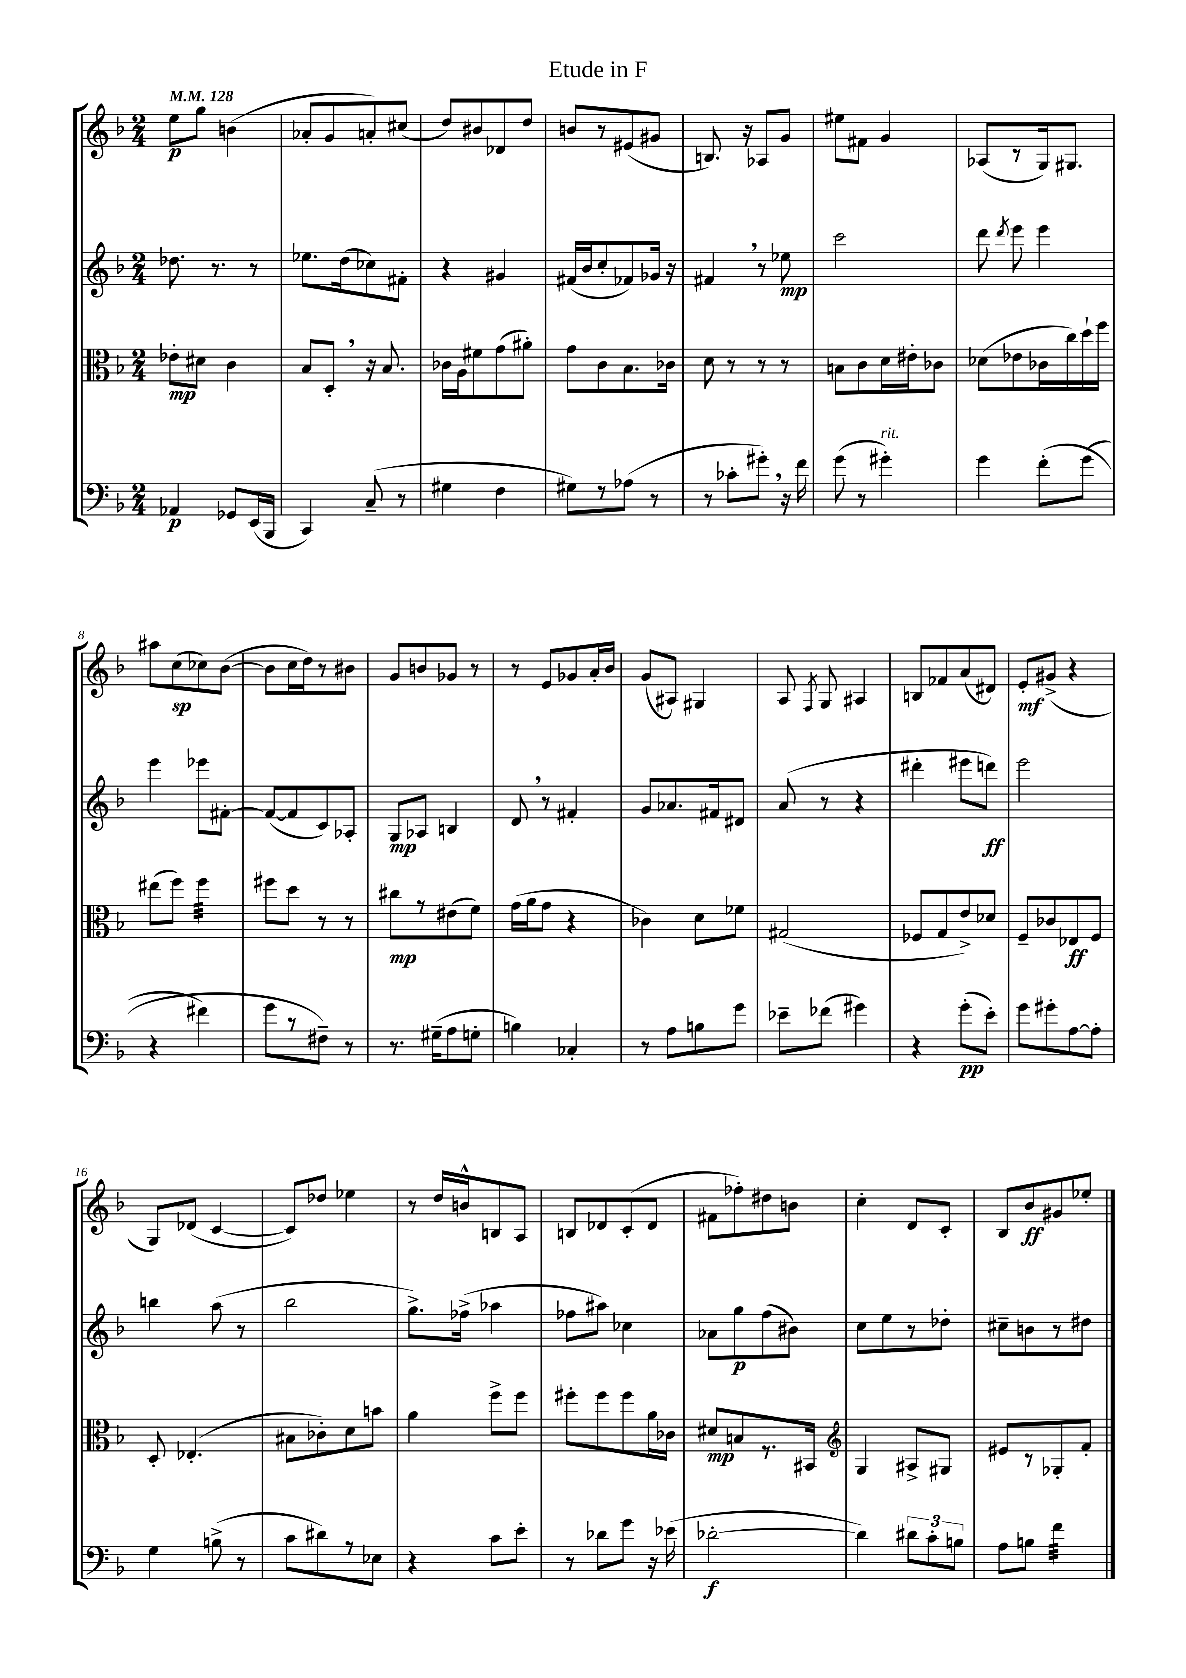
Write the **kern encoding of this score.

**kern	**dynam	**kern	**dynam	**kern	**dynam	**kern	**dynam
*part4	*part4	*part3	*part3	*part2	*part2	*part1	*part1
*staff4	*staff4	*staff3	*staff3	*staff2	*staff2	*staff1	*staff1
*clefF4	*	*clefC3	*	*clefG2	*	*clefG2	*
*k[b-]	*	*k[b-]	*	*k[b-]	*	*k[b-]	*
*M2/4	*	*M2/4	*	*M2/4	*	*M2/4	*
*MM128	*	*MM128	*	*MM128	*	*MM128	*
=1	=1	=1	=1	=1	=1	=1	=1
4AA-X/	p	8e-X'\L	mp	8.dd-X\	.	8ee\L	p
.	.	8d#X\J	.	.	.	8gg\J	.
.	.	.	.	8.r	.	.	.
8GG-X/L	.	4c\	.	.	.	(4bn\	.
(16EE/L	.	.	.	8r	.	.	.
16BBB-/JJ	.	.	.	.	.	.	.
=2	=2	=2	=2	=2	=2	=2	=2
4CC/)	.	8B-/L	.	8.ee-X\L	.	8a-X'/L	.
.	.	8D',/J	.	.	.	8g/	.
.	.	.	.	(16dd\k	.	.	.
(8C~/	.	16r	.	8cc-X\)	.	8an'/)	.
.	.	8.B-/	.	.	.	.	.
8r	.	.	.	8f#X'\J	.	(8cc#X/J	.
=3	=3	=3	=3	=3	=3	=3	=3
4G#X\	.	16c-X\LL	.	4r	.	8dd/L)	.
.	.	16A\J	.	.	.	.	.
.	.	8f#X\	.	.	.	8b#X/	.
4F\	.	(8g\	.	4g#X/	.	8d-X/	.
.	.	8a#X'\J)	.	.	.	8dd/J	.
=4	=4	=4	=4	=4	=4	=4	=4
8G#X\L)	.	8g\L	.	(16f#X/LL	.	8bn/L	.
.	.	.	.	16b-/J	.	.	.
8r	.	8c\	.	8cc'/	.	8r	.
(8A-X\J	.	8.B-\	.	8f-X/)	.	(8e#X/	.
8r	.	.	.	16g-X/Jk	.	8g#X/J	.
.	.	16c-X\Jk	.	16r	.	.	.
=5	=5	=5	=5	=5	=5	=5	=5
8r	.	8d\	.	4f#X,/	.	8.Bn/)	.
8c-X'\L	.	8r	.	.	.	.	.
.	.	.	.	.	.	16r	.
8g#X',\J)	.	8r	.	8r	.	8A-X/L	.
16r	.	8r	.	8ee-X\	mp	8g/J	.
16f\	.	.	.	.	.	.	.
=6	=6	=6	=6	=6	=6	=6	=6
(8g\	.	8Bn\L	.	2ccc\	.	8ee#X\L	.
8r	.	8c\	.	.	.	8f#X\J	.
!LO:TX:a:i:t=rit.	!	!	!	!	!	!	!
4g#X'\)	.	16d\L	.	.	.	4g/	.
.	.	16e#X'\J	.	.	.	.	.
.	.	8c-X\J	.	.	.	.	.
=7	=7	=7	=7	=7	=7	=7	=7
4g\	.	(8d-X\L	.	8ddd\	.	(8A-X/L	.
.	.	.	.	8qddd/	.	.	.
.	.	8e-X\	.	8eee\	.	8r	.
(8f'\L	.	16c-X\L	.	4eee\	.	16G/k)	.
.	.	16cc\)	.	.	.	8.G#X/J	.
(8g\J	.	16dd`\	.	.	.	.	.
.	.	16ff\JJ	.	.	.	.	.
!!LO:LB:g=z
=8	=8	=8	=8	=8	=8	=8	=8
4r	.	(8ee#X\L	.	4eee\	.	8aa#X\L	.
.	.	8ff\J)	.	.	.	(8cc\	sp
*	*	*tremolo	*	*	*	*	*
4f#X\)	.	32ff\LLL	.	8eee-X\L	.	8cc-X\)	.
.	.	32ff\	.	.	.	.	.
.	.	32ff\	.	.	.	.	.
.	.	32ff\	.	.	.	.	.
.	.	32ff\	.	[8f#X'\J	.	([8b-\J	.
.	.	32ff\	.	.	.	.	.
.	.	32ff\	.	.	.	.	.
.	.	32ff\JJJ	.	.	.	.	.
*	*	*Xtremolo	*	*	*	*	*
=9	=9	=9	=9	=9	=9	=9	=9
8g\L	.	8ff#X\L	.	(8f#/L_	.	8b-\L]	.
8r	.	8dd\J	.	8f#/]	.	16cc\L	.
.	.	.	.	.	.	16dd\J)	.
8F#X~\J)	.	8r	.	8c/)	.	8r	.
8r	.	8r	.	8A-X'/J	.	8b#X\J	.
=10	=10	=10	=10	=10	=10	=10	=10
8.r	.	8cc#X\L	mp	8G/L	mp	8g/L	.
.	.	8r	.	8A-X/J	.	8bn/	.
(16G#X~\KL	.	.	.	.	.	.	.
8A\	.	(8e#X\	.	4Bn/	.	8g-X/J	.
8Gn'\J	.	8f\J)	.	.	.	8r	.
=11	=11	=11	=11	=11	=11	=11	=11
4Bn\)	.	(16g\LL	.	8d,/	.	8r	.
.	.	16a\J	.	.	.	.	.
.	.	8g\J	.	8r	.	8e/L	.
4C-X'/	.	4r	.	4f#X'/	.	8g-X/	.
.	.	.	.	.	.	16a'/L	.
.	.	.	.	.	.	16b-/JJ	.
=12	=12	=12	=12	=12	=12	=12	=12
8r	.	4c-X\)	.	8g/L	.	(8g/L	.
8A\L	.	.	.	8.a-X/	.	8A#X/J)	.
8Bn\	.	8d\L	.	.	.	4G#X/	.
.	.	.	.	16f#X/k	.	.	.
8g\J	.	8f-X\J	.	8d#X/J	.	.	.
=13	=13	=13	=13	=13	=13	=13	=13
8e-X~\L	.	(2G#X/	.	(8a/	.	8A/	.
.	.	.	.	.	.	8qF/	.
(8f-X\J	.	.	.	8r	.	8G/	.
4g#X\)	.	.	.	4r	.	4A#X/	.
=14	=14	=14	=14	=14	=14	=14	=14
4r	.	8F-X/L	.	4ddd#X'\	.	8Bn/L	.
.	.	8G/	.	.	.	8f-X/	.
(8g'\L	pp	8e^/)	.	8eee#X\L	.	(8a/	.
8e'\J)	.	8d-X/J	.	8dddn\J)	ff	8d#X/J)	.
=15	=15	=15	=15	=15	=15	=15	=15
8g\L	.	8F~/L	.	2eee\	.	8e'/L	mf
8g#X'\	.	8c-X/	.	.	.	(8g#X^/J	.
[8A\	.	8E-X/	ff	.	.	4r	.
8A'\J]	.	8F/J	.	.	.	.	.
!!LO:LB:g=z
=16	=16	=16	=16	=16	=16	=16	=16
4G\	.	8D'/	.	4bbn\	.	8G/L)	.
.	.	(4.E-X'/	.	.	.	(8d-X/J	.
(8Bn^\	.	.	.	(8aa\	.	[4c/	.
8r	.	.	.	8r	.	.	.
=17	=17	=17	=17	=17	=17	=17	=17
8c\L	.	8B#X\L	.	2bb-\	.	8c/L])	.
8d#X\)	.	8c-X'\)	.	.	.	8dd-X/J	.
8r	.	8d\	.	.	.	4ee-X\	.
8E-X\J	.	8bn\J	.	.	.	.	.
=18	=18	=18	=18	=18	=18	=18	=18
4r	.	4a\	.	8.gg^\L)	.	8r	.
.	.	.	.	.	.	16dd/LL	.
.	.	.	.	(16ff-X^\Jk	.	16bn^^/J	.
8c\L	.	8ff^\L	.	4aa-X\	.	8Bn/	.
8e'\J	.	8ff\J	.	.	.	8A/J	.
=19	=19	=19	=19	=19	=19	=19	=19
8r	.	8ff#X'\L	.	8ff-X\L	.	8Bn/L	.
8d-X\L	.	8ff#\	.	8aa#X\J)	.	8d-X/	.
8g\J	.	8ff#\	.	4cc-X\	.	(8c'/	.
16r	.	16a\L	.	.	.	8d-/J	.
(16e-X\	.	16c-X\JJ	.	.	.	.	.
=20	=20	=20	=20	=20	=20	=20	=20
[2d-X'\	f	8d#X/L	mp	8a-X\L	.	8f#X\L	.
.	.	8Bn/	.	8gg\	p	8ff-X'\)	.
.	.	8.r	.	(8ff\	.	8dd#X\	.
.	.	.	.	8b#X\J)	.	8bn\J	.
.	.	16BB#X/Jk	.	.	.	.	.
=21	=21	=21	=21	=21	=21	=21	=21
*	*	*clefG2	*	*	*	*	*
4d-\])	.	4G/	.	8cc\L	.	4cc'\	.
.	.	.	.	8ee\	.	.	.
12d#X\L	.	8A#X^/L	.	8r	.	8d/L	.
12c'\	.	.	.	.	.	.	.
.	.	8G#X/J	.	8dd-X'\J	.	8c'/J	.
12Bn\J	.	.	.	.	.	.	.
=22	=22	=22	=22	=22	=22	=22	=22
8A\L	.	8e#X/L	.	8cc#X~\L	.	8B-/L	.
8Bn\J	.	8r	.	8bn\	.	8b-/	ff
*tremolo	*	*	*	*	*	*	*
32f\LLL	.	8G-X'/	.	8r	.	8g#X/	.
32f\	.	.	.	.	.	.	.
32f\	.	.	.	.	.	.	.
32f\	.	.	.	.	.	.	.
32f\	.	8f'/J	.	8dd#X\J	.	8ee-X'/J	.
32f\	.	.	.	.	.	.	.
32f\	.	.	.	.	.	.	.
32f\JJJ	.	.	.	.	.	.	.
*Xtremolo	*	*	*	*	*	*	*
==	==	==	==	==	==	==	==
*-	*-	*-	*-	*-	*-	*-	*-
